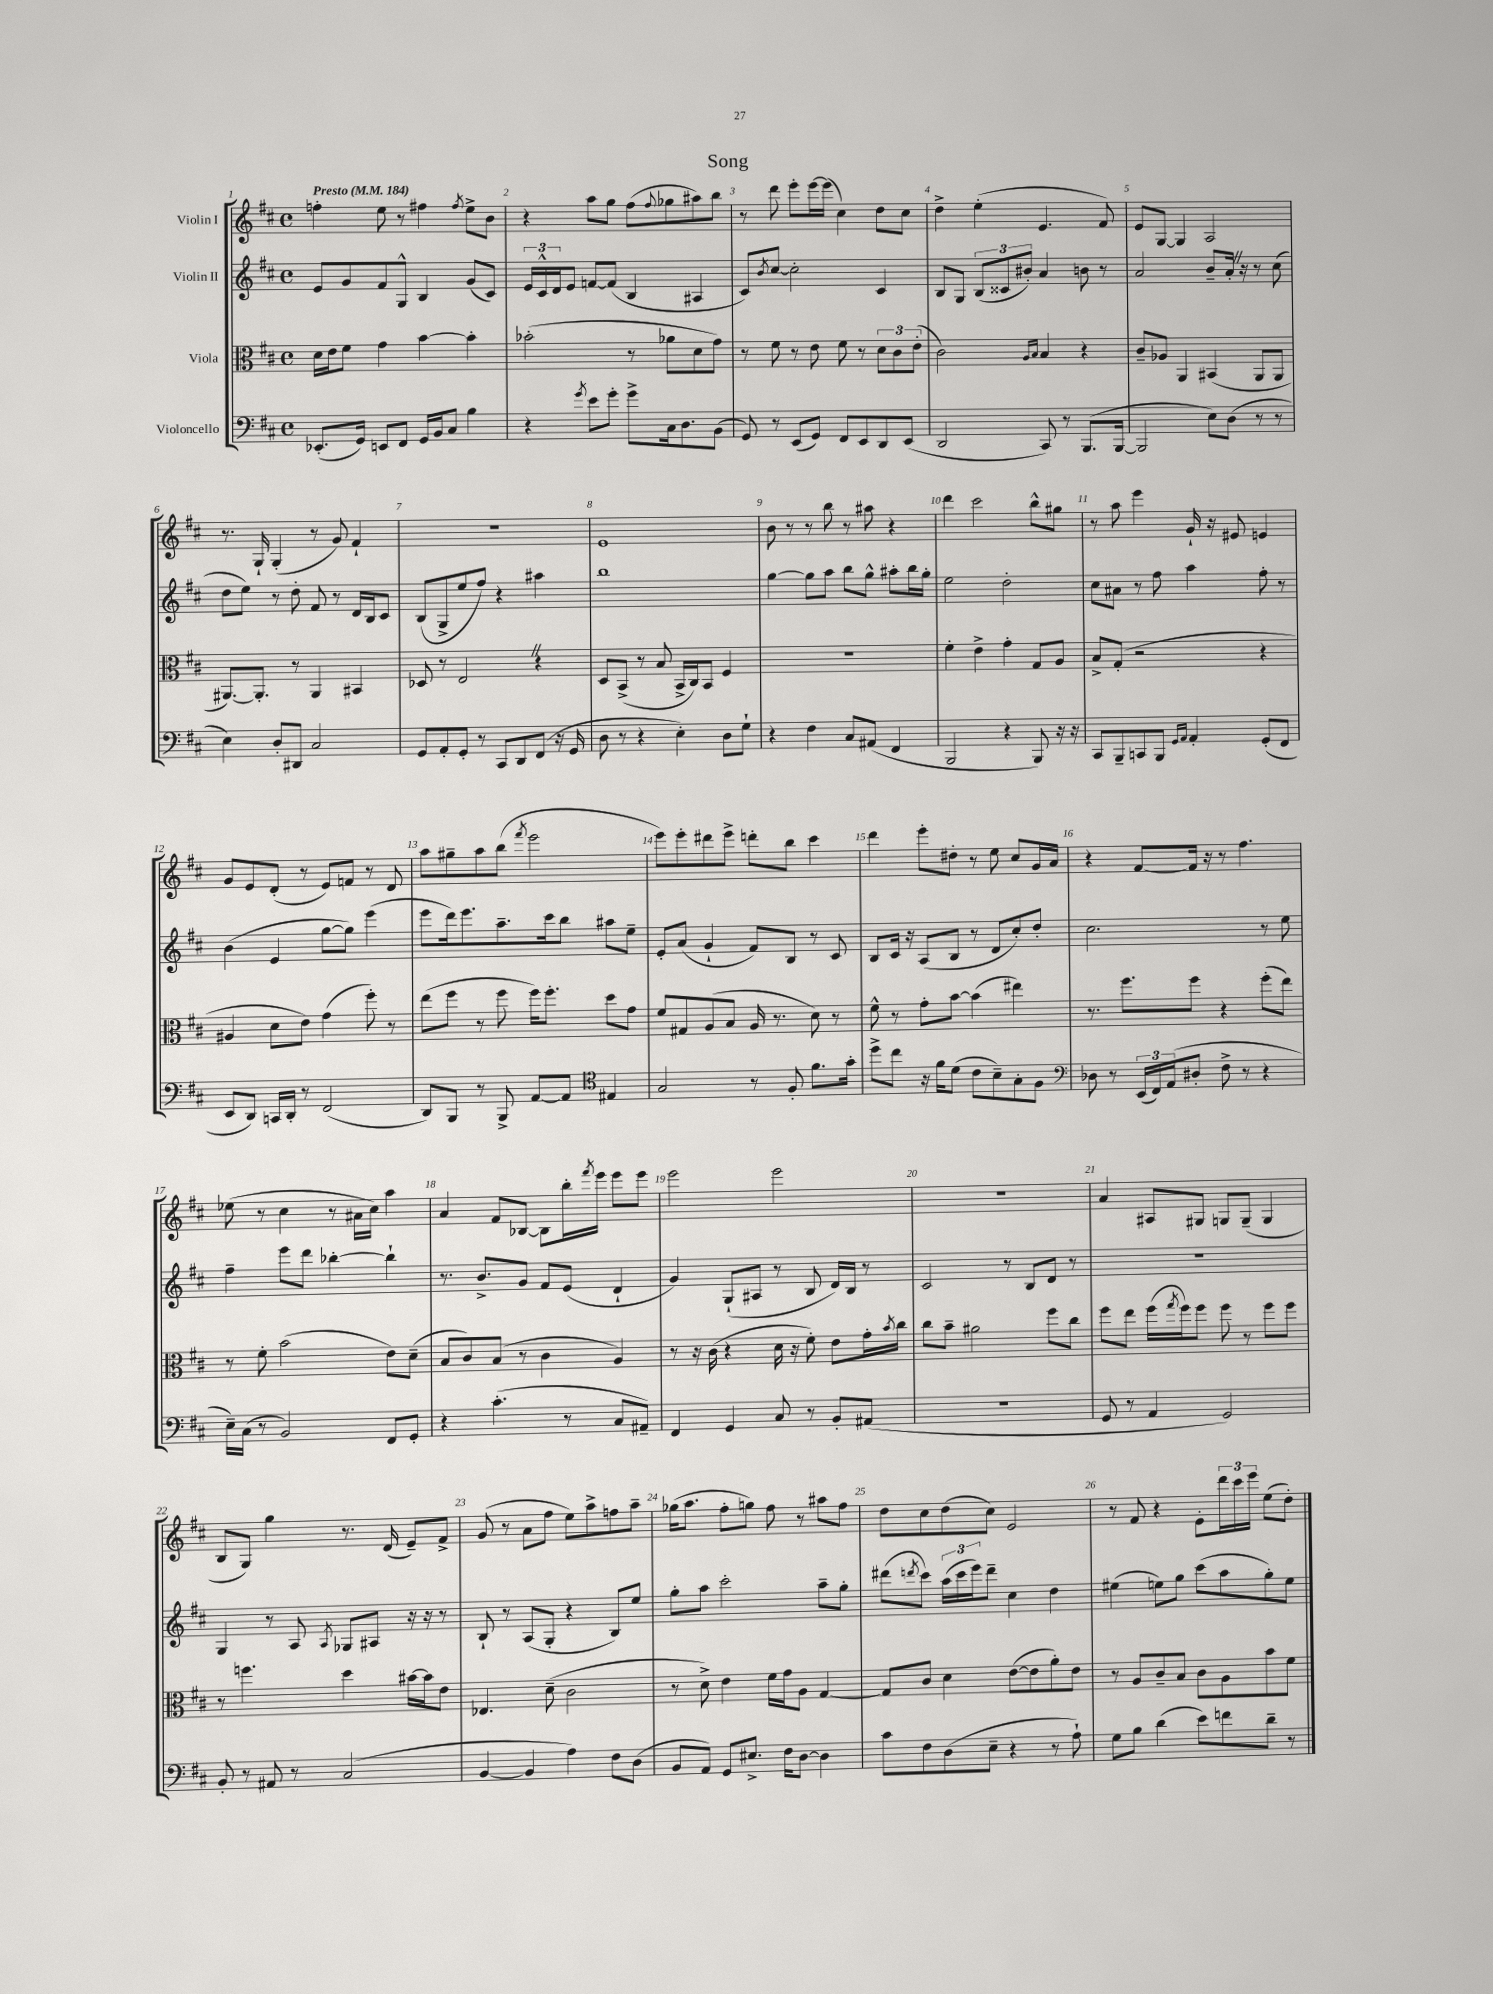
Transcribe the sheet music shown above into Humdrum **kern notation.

**kern	**kern	**kern	**kern
*staff4	*staff3	*staff2	*staff1
*clefF4	*clefC3	*clefG2	*clefG2
*k[f#c#]	*k[f#c#]	*k[f#c#]	*k[f#c#]
*M4/4	*M4/4	*M4/4	*M4/4
*met(c)	*met(c)	*met(c)	*met(c)
*MM184	*MM184	*MM184	*MM184
(8.EE-'	16d	8e	4ff'
.	16e	.	.
.	8f#	8g	.
16GG)	.	.	.
8EE	4g	8f#	8ee
8FF#	.	8G^^	8r
16GG	[4b	4B	4ff#
16BB	.	.	.
8C#	.	.	.
.	.	.	8qff#
4B	4b']	(8g	8ee^
.	.	8c#)	8b
=	=	=	=
4r	(2b-'	24e	4r
.	.	24c#^^	.
.	.	24d	.
.	.	8e	.
8qg	.	.	.
8e	.	[8f	8aa
8g'	.	(8f]	8gg
8g^	8r	4B	(8ff#
.	.	.	8qqff#
16C#	8a-	.	8gg-
8.D	.	.	.
.	8d	4A#	8aa#)
(8BB	8g)	.	8bb
=	=	=	=
8GG)	8r	8c#)	8r
.	.	8qb	.
8r	8f#	[8cc#	8ddd
(8EE	8r	2cc#']	8eee'
8GG)	8e	.	[16eee
.	.	.	(16eee]
8FF#	8f#	.	4cc#)
8EE	8r	.	.
8DD	12d	4c#	8dd
.	12c#	.	.
(8EE	.	.	8cc#
.	(12e'	.	.
=	=	=	=
2DD	2c#)	8B	4dd^
.	.	8G	.
.	.	(12B	(4ee'
.	.	12c##	.
.	.	12b#')	.
.	16qqA	.	.
.	16qqB	.	.
8CC#)	4B	4a	4.e
8r	.	.	.
(8.BBB	4r	8b	.
.	.	8r	8f#)
[16BBB	.	.	.
=	=	=	=
2BBB]	8c#~	2a	8e
.	8A-	.	[8G
.	4AA	.	4G]
8E)	(4BB#	8b~	2A
(8D	.	16a'	.
.	.	16r	.
8r	8AA	8r	.
8r	8AA	(8cc#	.
=	=	=	=
4E)	[8.AA#)	8dd	8.r
.	.	8ee)	.
.	8.AA#']	.	16G`
8D'	.	8r	(4G'
8DD#	8r	8dd'	.
2C#	4AA#	8f#	8r
.	.	8r	8g)
.	4BB#	16d	4f#`
.	.	16B	.
.	.	8c#	.
=	=	=	=
8GG	8D-	(8B	1r
8AA'	8r	8G^	.
8GG'	2E	8ee	.
8r	.	8ff#)	.
8CC#	.	4r	.
8DD	.	.	.
(8FF#	4r	4aa#	.
16r	.	.	.
16GG	.	.	.
=	=	=	=
8D	8D	1bb	1e
8r	(8BB^	.	.
4r	8r	.	.
.	8B	.	.
4E')	16BB^	.	.
.	16C#)	.	.
.	8BB	.	.
8D	4F#	.	.
8G`	.	.	.
=	=	=	=
4r	1r	[4gg	8b
.	.	.	8r
4F#	.	8gg]	8r
.	.	8aa	8bb
8C#	.	8bb	8r
(8AA#	.	8gg^^	8aa#
4FF#	.	8aa#'	4r
.	.	16bb	.
.	.	16gg'	.
=	=	=	=
2BBB	4f#'	2ee	4ddd
.	4e^	.	2ccc#
4r	4g'	2dd'	.
8BBB)	8G	.	8bb^^
16r	8A	.	8gg#
16r	.	.	.
=	=	=	=
8CC#	8B^	8cc#	8r
8BBB~	(8G'	8a#	8aa
8CC	2r	8r	4eee
8BBB	.	8ff#	.
16qqGG	.	.	.
16qqAA	.	.	.
4AA'	.	4aa	16g`
.	.	.	16r
.	.	.	8e#
(8GG'	4r	8ff#'	4e
8FF#	.	8r	.
=	=	=	=
8EE	4A#	(4b	8g
8DD)	.	.	8e
16CC	8d	4e	(8d'
16DD'	.	.	.
8r	8e)	.	8r
(2FF#	(4g	[8gg	8e)
.	.	8gg])	8f
.	8ff#')	(4eee	8r
.	8r	.	8d
=	=	=	=
8DD)	(8ee	8eee	8aa
8BBB	8ff#	16ddd)	8gg#~
.	.	8.eee	.
8r	8r	.	8aa
8BBB^	8ff#	8.aa~	(8bb
.	.	.	8qfff#
[8AA	16ff#)	.	2eee
.	8.ff#'	16ccc#	.
8AA]	.	8bb	.
*clefC4	*	*	*
4E#	8dd	8aa#	.
.	8g	8ee~	.
=	=	=	=
2G	8f#	8e'	8eee)
.	8G#	(8a	8eee'
.	(8A	4g`	8ddd#
.	8B	.	8eee^
8r	16A	8f#)	8ddd'
.	8.r	.	.
8F#'	.	8B	8bb
8.f#	8d)	8r	4ccc#
.	8r	8c#	.
16g'	.	.	.
=	=	=	=
8dd^	8f#^^	8B	4ddd
8cc#	8r	16c#	.
.	.	16r	.
16r	8g'	(8A	8eee'
16f#	.	.	.
(8d	[8b	8B	8dd#'
8c#	(4b]	8r	8r
8B~)	.	8d	8ee
8G'	4ee#)	8cc#')	8cc#
8F#	.	8dd'	16g
.	.	.	16a
=	=	=	=
*clefF4	*	*	*
8D-	8.r	2.cc#	4r
8r	.	.	.
.	8.ff#	.	.
(24EE	.	.	[8f#
24FF#)	.	.	.
(24AA	.	.	.
8D#'	8ff#	.	16f#]
.	.	.	16r
8F#^	4r	.	8r
8r	.	.	4.ff#
4r	(8ff#'	8r	.
.	8ee)	8ee	.
=	=	=	=
16E~)	8r	4ff#~	(8ee-
(16C#	.	.	.
8r	8f#'	.	8r
2BB)	(2b	8eee	4cc#
.	.	8ddd	.
.	.	[4bb-'	8r
.	.	.	16a#
.	.	.	16cc#)
8FF#	8e)	4bb-`]	4aa
8GG'	(8d~	.	.
=	=	=	=
4r	8B	8.r	4a
.	8c#)	.	.
.	.	8.b^	.
(4.c#'	(8B	.	8f#
.	8r	8g	[8B-
.	4c#	8f#	8B-]
8r	.	(8e	16bb'
.	.	.	8qfff#
.	.	.	16eee
8C#	4A)	4d`	8eee
8AA#~)	.	.	8eee
=	=	=	=
4FF#	8r	4g)	2eee
.	16r	.	.
.	(16c#	.	.
4GG	4r	(8G`	.
.	.	8A#	.
8C#	16d	8r	2eee
.	16r	.	.
8r	8f#')	8B	.
8BB'	8e	16d)	.
.	.	16B	.
(8AA#	16g'	8r	.
.	8qb	.	.
.	16cc#	.	.
=	=	=	=
1r	8cc#	2c#	1r
.	8b~	.	.
.	2a#	.	.
.	.	8r	.
.	.	8B	.
.	8ff#	8d	.
.	8cc#	8r	.
=	=	=	=
8GG	8ff#	1r	4a
8r	8ee	.	.
4AA	(16ff#	.	8A#
.	8qgg	.	.
.	16ff#)	.	.
.	8ff#	.	8G#
2GG)	8ff#	.	8G
.	8r	.	(8G~
.	8ff#	.	4G
.	8ff#	.	.
=	=	=	=
8BB'	8r	4G	8B
8r	4.ff	.	8G)
8AA#	.	8r	4gg
8r	.	8A	.
.	.	8qA	.
(2C#	4dd	8G-	8.r
.	.	8A#	.
.	.	.	(16d
.	[16b#	16r	8e~)
.	16b#]	16r	.
.	8e	8r	8f#^
=	=	=	=
[4BB	4.E-	8B`	(8g
.	.	8r	8r
4BB]	.	(8A	8a
.	(8d~	8G'	8ff#
4A)	2c#	4r	8ee)
.	.	.	8aa^
8F#	.	8B)	8ff
(8D	.	8ee	8aa~
=	=	=	=
8BB	8r	8gg'	(16gg-
.	.	.	8.aa
8AA)	8d^)	8aa	.
8GG	4e	2ccc#'	8ff#'
8.E#^	.	.	8gg)
.	16f#	.	8ff#
16F#	16g	.	.
[8D	8A	.	8r
4D]	[4G	8aa~	8aa#
.	.	8gg'	8ff#
=	=	=	=
8c#	8G]	(8ddd#	8dd
.	.	8qddd	.
8F#	8c#	8ccc#)	8cc#
(8D	4d	(24aa	(8dd
.	.	24ccc#	.
.	.	24eee)	.
8E~	.	8ddd~	8cc#)
4r	([8e	4cc#	2e
.	8e]	.	.
8r	8a')	4dd	.
8A`)	8e	.	.
=	=	=	=
8G	8r	(4ee#	8r
8B	8A	.	8f#
(4d	8c#~	8ee)	4r
.	8B	8gg	.
8e)	8c#	(8ccc#	8e'
8f	8A	8aa	24ddd
.	.	.	24ccc#
.	.	.	24eee
8d~	8b	8gg')	(8ee
8r	8f#	8ee	8dd')
==	==	==	==
*-	*-	*-	*-
